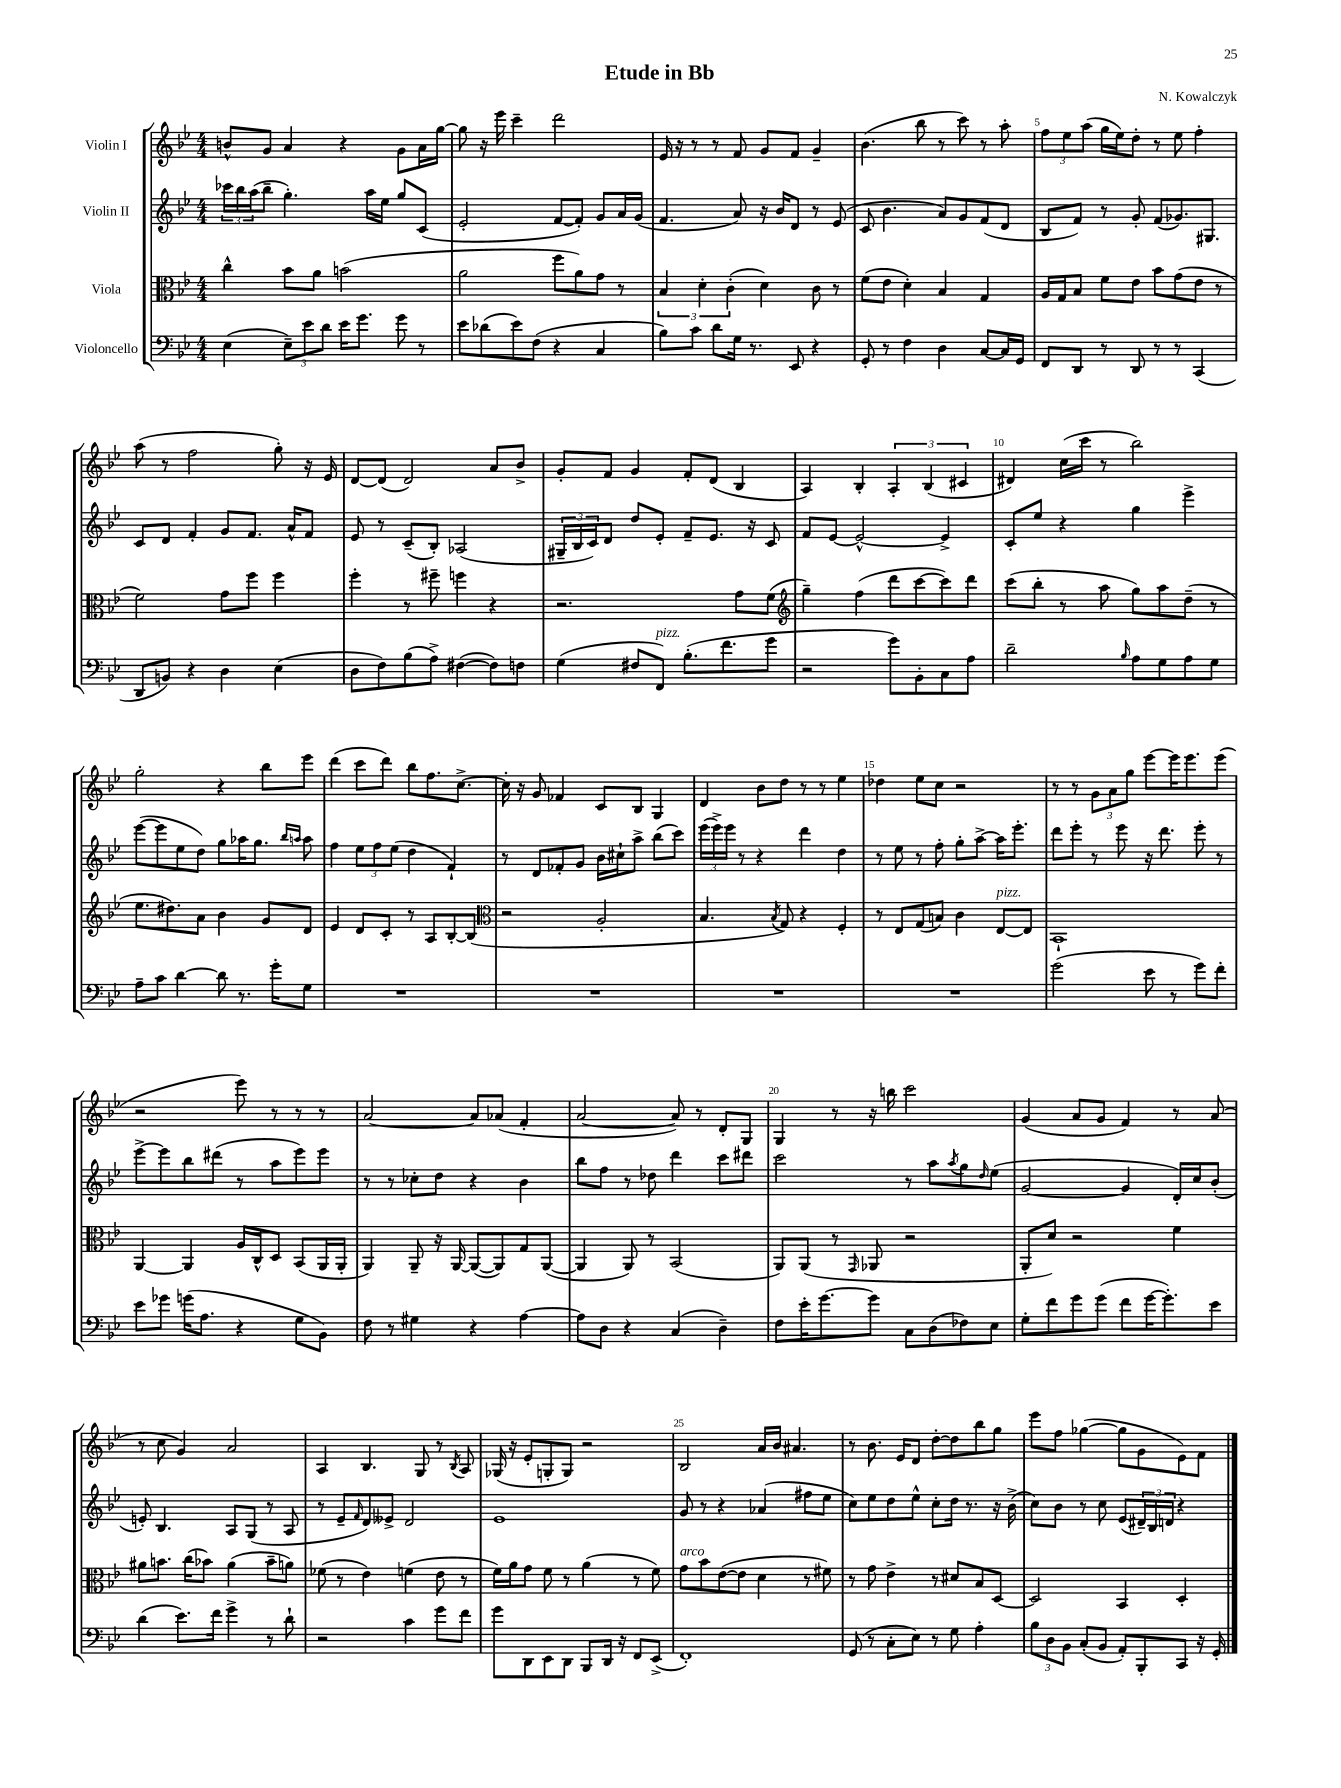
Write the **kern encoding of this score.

**kern	**kern	**kern	**kern
*part4	*part3	*part2	*part1
*staff4	*staff3	*staff2	*staff1
*I"Violoncello	*I"Viola	*I"Violin II	*I"Violin I
*clefF4	*clefC3	*clefG2	*clefG2
*k[b-e-]	*k[b-e-]	*k[b-e-]	*k[b-e-]
*M4/4	*M4/4	*M4/4	*M4/4
=1	=1	=1	=1
(4E-\	4cc^^\	24ccc-X\LL	8bn^^/L
.	.	24bb-\	.
.	.	(24aa\J	.
.	.	8bb-~\J	8g/J
12E-~\L)	8b-\L	4.gg'\)	4a/
12e-\	.	.	.
.	8a\J	.	.
12d\J	.	.	.
16e-\KL	(2bn\	.	4r
8.g\J	.	.	.
.	.	16aa\LL	.
.	.	16ee-\JJ	.
8g\	.	8gg/L	8g\L
8r	.	(8c/J	16a\L
.	.	.	[16gg\JJ
=2	=2	=2	=2
8e-\L	2a\	2e-'/	8gg\]
(8d-X\	.	.	16r
.	.	.	16eee-\
8e-\)	.	.	4ccc~\
(8F\J	.	.	.
4r	8ff\L	[8f/L	2ddd\
.	8a\)	8f'/J])	.
4C/	8g\J	8g/L	.
.	8r	16a/L	.
.	.	(16g/JJ	.
=3	=3	=3	=3
8B-\L)	6B-/	4.f/	16e-/
.	.	.	16r
8c\J	.	.	8r
.	6d'\	.	.
8d\L	.	.	8r
.	(6c'\	.	.
16G\Jk	.	8a/)	8f/
8.r	.	.	.
.	4d\)	16r	8g/L
.	.	16b-/KL	.
8EE-/	.	8d/J	8f/J
4r	8c\	8r	4g~/
.	8r	(8e-/	.
=4	=4	=4	=4
8GG'/	(8f\L	8c/	(4.b-\
8r	8e-\J	4.b-\	.
4F\	4d'\)	.	.
.	.	.	8bb-\
4D\	4B-/	8a/L)	8r
.	.	8g/	8ccc\)
[8C/L	4G/	(8f/	8r
16C/L]	.	8d/J	8aa'\
16GG/JJ	.	.	.
=5	=5	=5	=5
8FF/L	16A/LL	8B-/L	12ff\L
.	16G/J	.	.
.	.	.	12ee-\
8DD/J	8B-/J	8f/J)	.
.	.	.	(12aa\J
8r	8f\L	8r	16gg\LL
.	.	.	16ee-\J)
8DD/	8e-\J	8g'/	8dd'\J
8r	8b-\L	(8f/L	8r
8r	(8g\	8.g-X/)	8ee-\
(4CC/	8e-\J	.	4ff'\
.	.	8.G#X/J	.
.	8r	.	.
!!LO:LB:g=z
=6	=6	=6	=6
8DD/L	2f\)	8c/L	(8aa\
8BBn/J)	.	8d/J	8r
4r	.	4f'/	2ff\
4D\	8g\L	8g/L	.
.	8ff\J	8.f/J	.
(4E-\	4ff\	.	8gg'\)
.	.	16a^^/KL	.
.	.	8f/J	16r
.	.	.	16e-/
=7	=7	=7	=7
8D\L	4ff'\	8e-/	[8d/L
8F\)	.	8r	(8d/J]
(8B-\	8r	(8c~/L	2d/)
8A^\J)	8ff#X~\	8B-'/J)	.
([4F#X\	4ffn\	(2A-X/	.
8F#\L])	4r	.	8a/L
8Fn\J	.	.	8b-^/J
=8	=8	=8	=8
(4G\	2.r	24G#X~/LL	8g'/L
.	.	24B-/	.
.	.	24c/J)	.
.	.	8d/J	8f/J
8F#X/L	.	8dd/L	4g/
!LO:TX:a:i:t=pizz.	!	!	!
8FF/J)	.	8e-'/J	.
(8.B-'\L	.	8f~/L	8f'/L
.	.	8.e-/J	(8d/J
8.f\	.	.	.
.	8g\L	.	4B-/
.	.	16r	.
8g\J	(8f\J	8c/	.
=9	=9	=9	=9
*	*clefG2	*	*
2r	4gg~\)	8f/L	4A/)
.	.	[8e-/J	.
.	(4ff\	2e-^^/_	4B-'/
8g\L)	8ddd\L	.	6A'/
8BB-'\	[8ccc\	.	.
.	.	.	(6B-/
8C\	8ccc\])	4e-^/]	.
.	.	.	6c#X/
8A\J	8ddd\J	.	.
=10	=10	=10	=10
2d~\	(8ccc\L	8c'/L	4d#X/)
.	8bb-'\J	8ee-/J	.
.	8r	4r	(16cc\LL
.	.	.	16ccc\JJ
.	8aa\	.	8r
16qqB-/	.	.	.
8A\L	8gg\L)	4gg\	2bb-\)
8G\	8aa\	.	.
8A\	(8dd~\J	4eee-^\	.
8G\J	8r	.	.
!!LO:LB:g=z
=11	=11	=11	=11
8A~\L	8.ee-\L	([8eee-\L	2gg'\
8c\J	.	8eee-\]	.
.	8.dd#X\)	.	.
[4d\	.	8ee-\	.
.	8a\J	8dd\J)	.
8d\]	4b-\	8gg\L	4r
8.r	.	16aa-X\K	.
.	.	8.gg\J	.
.	8g/L	.	8bb-\L
16g'\KL	.	.	.
.	.	16qqbb-/LL	.
.	.	16qqaan/JJ	.
8G\J	8d/J	8aa\	8eee-\J
=12	=12	=12	=12
1r	4e-/	4ff\	(4ddd\
.	8d/L	12ee-\L	8ccc\L
.	.	12ff\	.
.	8c'/J	.	8ddd\J)
.	.	(12ee-\J	.
.	8r	4dd\	8bb-\L
.	8A/L	.	8.ff\
.	[8B-'/	4f`/)	.
.	.	.	[8.cc^\J
.	(8B-/J]	.	.
=13	=13	=13	=13
*	*clefC3	*	*
1r	2r	8r	16cc'\]
.	.	.	16r
.	.	8d/L	8g/
.	.	8f-X'/	4f-X/
.	.	8g/J	.
.	2A'/	16b-\LL	8c/L
.	.	16cc#X`\J	.
.	.	8aa^\J	8B-/J
.	.	(8bb-\L	4G/
.	.	8ccc\J)	.
=14	=14	=14	=14
1r	4.B-/	(24eee-\LL	4d/
.	.	24eee-^\)	.
.	.	24eee-\JJ	.
.	.	8r	.
.	.	4r	8b-\L
.	8qB-/	.	.
.	8G/)	.	8dd\J
.	4r	4ddd\	8r
.	.	.	8r
.	4F'/	4dd\	4ee-\
=15	=15	=15	=15
1r	8r	8r	4dd-X\
.	8E-/L	8ee-\	.
.	(8G/	8r	8ee-\L
.	8Bn/J)	8ff'\	8cc\J
.	4c\	8gg'\L	2r
.	.	[8aa^\J	.
!	!LO:TX:a:i:t=pizz.	!	!
.	[8E-/L	16aa\KL]	.
.	.	8.eee-'\J	.
.	8E-/J]	.	.
=16	=16	=16	=16
(2g\	1BB-`	8ddd\L	8r
.	.	8eee-'\J	8r
.	.	8r	12g\L
.	.	.	12a\
.	.	8eee-\	.
.	.	.	12gg\J
8e-\	.	16r	[8eee-\L
.	.	8.ddd\	.
8r	.	.	16eee-\K]
.	.	.	8.eee-\
8g\L)	.	8eee-'\	.
8f'\J	.	8r	(8eee-\J
!!LO:LB:g=z
=17	=17	=17	=17
8e-\L	[4AA/	[8eee-^\L	2r
8g-X\J	.	8eee-\]	.
(16gn\KL	4AA/]	8bb-\	.
8.A\J	.	.	.
.	.	(8ddd#X\J	.
4r	16A/LL	8r	8eee-\)
.	16C^^/J	.	.
.	8D/J	8aa\L	8r
8G\L	(8BB-/L	8eee-\)	8r
8BB-\J)	16AA/L	8eee-\J	8r
.	16AA'/JJ	.	.
=18	=18	=18	=18
8F\	4AA/)	8r	[2a/
8r	.	8r	.
4G#X\	8AA~/	8cc-X'\L	.
.	16r	8dd\J	.
.	[16AA/	.	.
4r	(8AA/L_	4r	8a/L]
.	8AA/])	.	(8a-X/J
[4A\	8G/	4b-\	4f'/
.	([8AA/J	.	.
=19	=19	=19	=19
8A\L]	4AA/]	8bb-\L	[2a/
8D\J	.	8ff\J	.
4r	8AA/)	8r	.
.	8r	8dd-X\	.
(4C/	(2BB-/	4ddd\	8a/])
.	.	.	8r
4D~\)	.	8ccc\L	8d'/L
.	.	8ddd#X\J	8G/J
=20	=20	=20	=20
8F\L	8AA/L)	2ccc\	4G/
16e-'\K	(8AA/J	.	.
[8.g\	.	.	.
.	8r	.	8r
.	16qqGG/	.	.
8g\J]	8AA-X/	.	16r
.	.	.	16bbn\
8C\L	2r	8r	2ccc\
(8D\	.	8aa\L	.
.	.	8qaa/	.
8F-X\)	.	8gg\	.
.	.	16qqdd/	.
8E-\J	.	(8ee-\J	.
=21	=21	=21	=21
8G'\L	8AA'/L	[2g/	(4g/
8f\	8d/J)	.	.
8g\	2r	.	8a/L
(8g\J	.	.	8g/J
8f\L	.	4g/]	4f/)
[16g\K	.	.	.
8.g'\])	.	.	.
.	4f\	16d'/LL)	8r
.	.	16cc/J	.
8e-\J	.	(8b-'/J	(8a/
!!LO:LB:g=z
=22	=22	=22	=22
(4d\	8a#X\L	8en'/)	8r
.	8.bn\J	4.B-/	8cc\
8.e-\L)	.	.	4g/)
.	(16cc\KL	.	.
.	8b-X\J)	.	.
16f\Jk	.	.	.
4g^\	(4a#\	8A/L	2a/
.	.	(8G/J	.
8r	8b-~\L	8r	.
8d`\	8an\J)	8A/	.
=23	=23	=23	=23
2r	(8f-X\	8r	4A/
.	8r	8e-~/L	.
.	.	16qqf/	.
.	4e-\)	8d/)	4.B-/
.	.	8e--X^/J	.
4c\	(4fn\	2d/	.
.	.	.	8G/
8g\L	8e-\	.	8r
.	.	.	8qB-/
8f\J	8r	.	8A/
=24	=24	=24	=24
8g\L	16f\LL)	1e-	(16G-X/
.	16a\J	.	16r
8DD\	8g\J	.	8e-'/L
8EE-\	8f\	.	8Gn'/
8DD\J	8r	.	8G/J)
8BBB-/L	(4a\	.	2r
16DD/Jk	.	.	.
16r	.	.	.
8FF/L	8r	.	.
(8EE-^/J	8f\)	.	.
=25	=25	=25	=25
!	!LO:TX:a:i:t=arco	!	!
1FF')	8g\L	8g/	2B-/
.	8b-\	8r	.
.	([8e-\	4r	.
.	8e-\J]	.	.
.	4d\	(4a-X/	16a/LL
.	.	.	16b-/JJ
.	.	.	4.a#X/
.	8r	8ff#X\L	.
.	8f#X\)	8ee-\J	.
=26	=26	=26	=26
(8GG/	8r	8cc\L)	8r
8r	8g\	8ee-\	8.b-\
8C'\L	4e-^\	8dd\	.
.	.	.	16e-/KL
8E-\J)	.	8ee-^^\J	8d/J
8r	8r	8cc'\L	[8dd'\L
8G\	8d#X/L	16dd\Jk	8dd\]
.	.	8.r	.
4A'\	8B-/	.	8bb-\
.	[8D/J	16r	8gg\J
.	.	(16b-^\	.
=27	=27	=27	=27
12B-\L	2D/]	8cc\L)	8eee-\L
12D\	.	.	.
.	.	8b-\J	8ff\J
12BB-\J	.	.	.
(8C'/L	.	8r	([4gg-X\
8BB-/J	.	8cc\	.
8AA'/L)	4BB-/	(8e-/L	8gg-\L]
8BBB-'/	.	24d#X~/L)	8g\
.	.	24B-/	.
.	.	24dn/JJ	.
8CC/J	4D'/	4r	8e-\)
16r	.	.	8f\J
16GG'/	.	.	.
==	==	==	==
*-	*-	*-	*-
